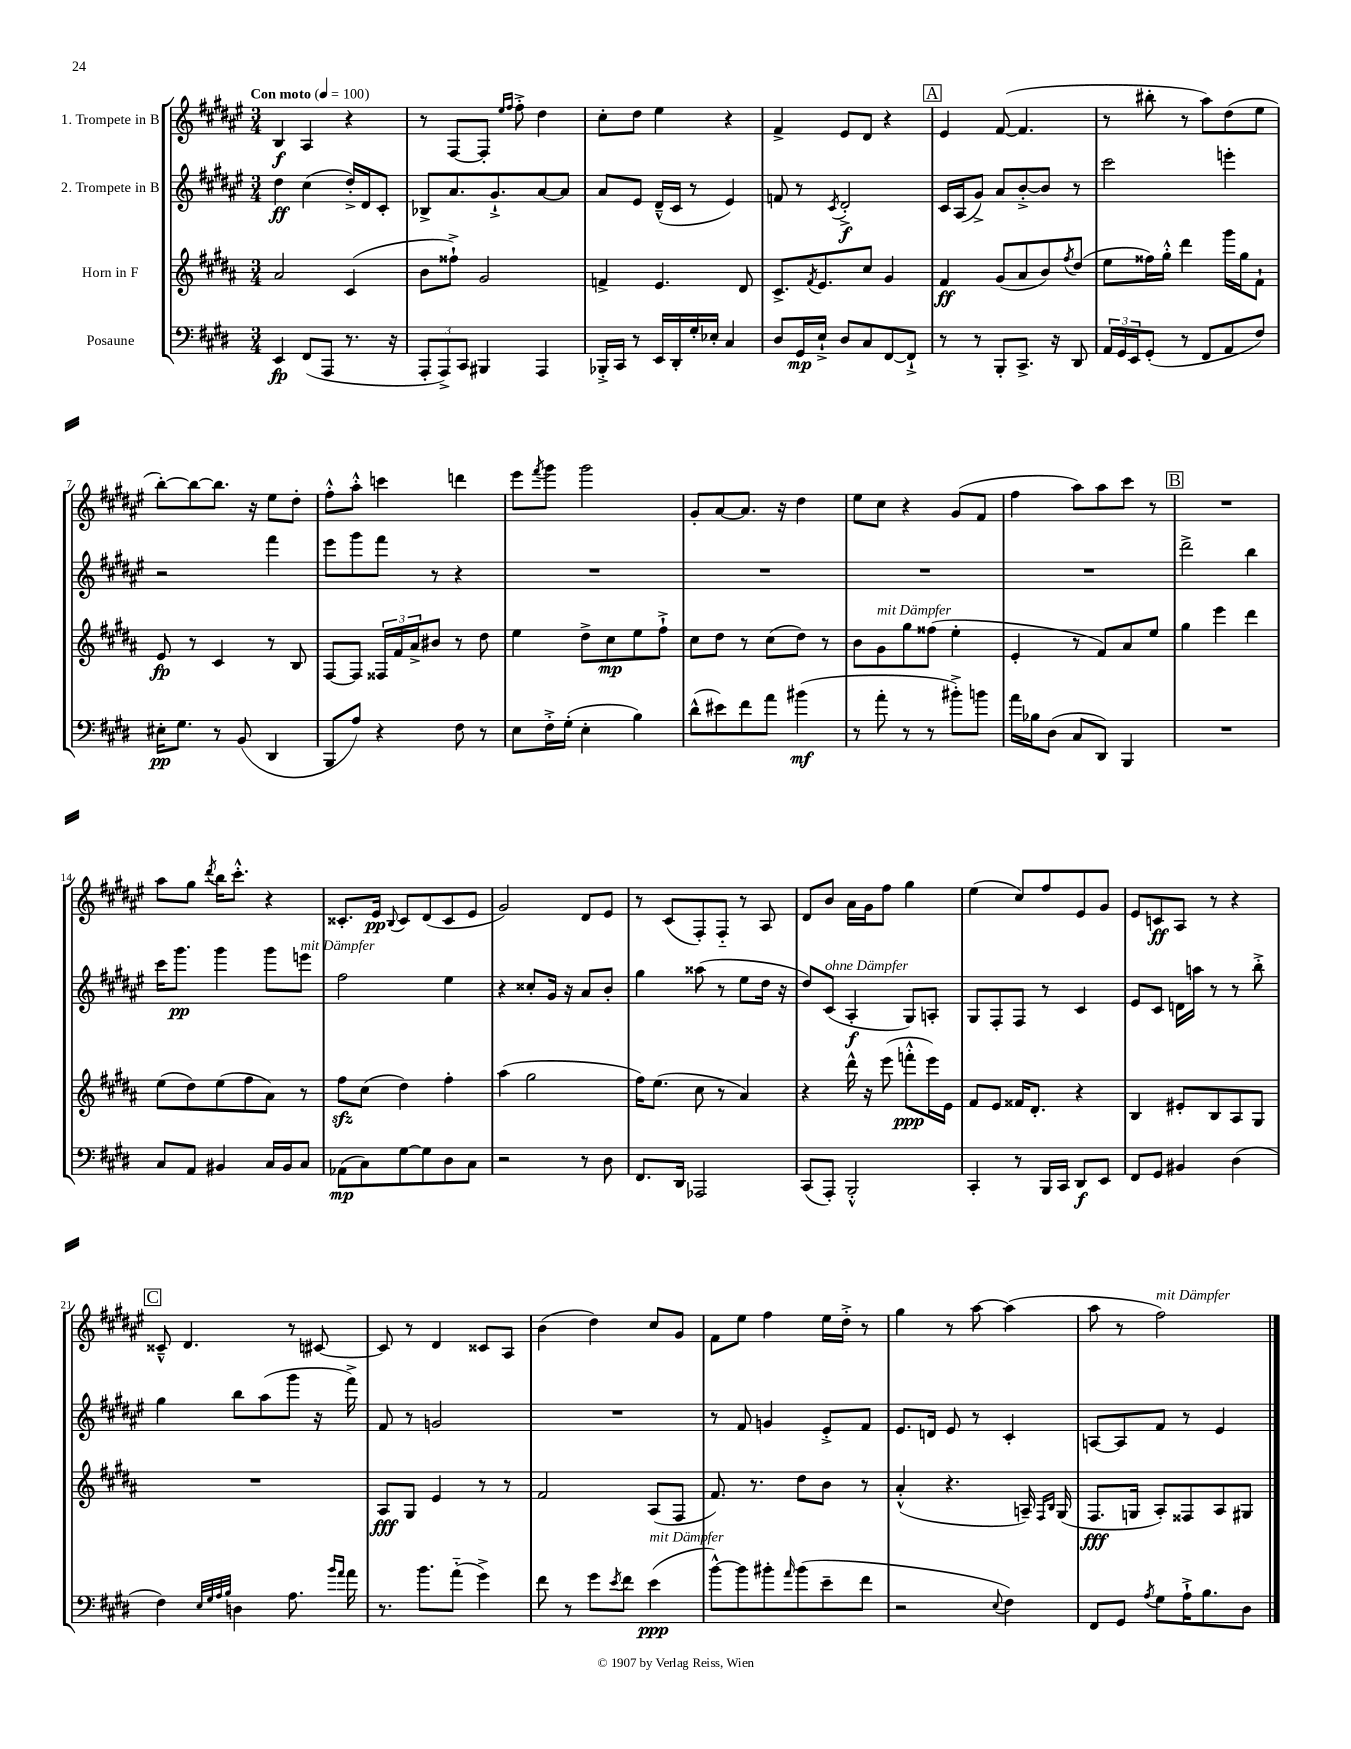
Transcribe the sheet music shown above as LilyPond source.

<<
\new StaffGroup <<
\new Staff = "s0" \with { instrumentName = "1. Trompete in B" } {
    \clef treble \key fis \major \numericTimeSignature \time 3/4 \tempo "Con moto" 4 = 100
    b4\f ais4 r4 |
    r8 fis8~ fis8-. \grace { eis''16 fis''16 } fis''8-.-> dis''4 |
    cis''8-. dis''8 eis''4 r4 |
    fis'4-> eis'8 dis'8 r4 |
    \mark \markup { \box "A" } eis'4 fis'8~( fis'4. |
    r8 bis''8-. r8 ais''8) dis''8( eis''8 |
    b''8~-.) b''8~ b''8. r16 eis''8 dis''8-. |
    fis''8-.-^ ais''8-.-^ c'''4 d'''4 |
    eis'''8 \acciaccatura { fis'''8 } gis'''8 gis'''2 |
    gis'8-. ais'8~ ais'8. r16 dis''4 |
    eis''8 cis''8 r4 gis'8( fis'8 |
    fis''4 ais''8) ais''8 cis'''8 r8 |
    \mark \markup { \box "B" } R2. |
    ais''8 gis''8 \acciaccatura { dis'''8 } b''16 cis'''8.-.-^ r4 |
    cisis'8.-. eis'16\pp \appoggiatura { b8 } cisis'8 dis'8( cisis'8 eis'8 |
    gis'2) dis'8 eis'8 |
    r8 cis'8( fis8-.) fis8-_ r8 ais8 |
    dis'8 b'8 ais'16 gis'16 fis''8 gis''4 |
    eis''4( cis''8) fis''8 eis'8 gis'8 |
    eis'8 c'8\ff ais8 r8 r4 |
    \mark \markup { \box "C" } cisis'8---^ dis'4. r8 cis'8~ |
    cis'8 r8 dis'4 cisis'8 ais8 |
    b'4( dis''4) cis''8 gis'8 |
    fis'8 eis''8 fis''4 eis''16 dis''16-.-> r8 |
    gis''4 r8 ais''8~ ais''4( |
    ais''8 r8 fis''2^\markup { \italic "mit Dämpfer" }) \bar "|." |
}
\new Staff = "s1" \with { instrumentName = "2. Trompete in B" } {
    \clef treble \key fis \major \numericTimeSignature \time 3/4
    dis''4\ff cis''4( dis''16-.->) dis'16 cis'8-. |
    bes8-> ais'8. gis'8.-!-> ais'8~ ais'8 |
    ais'8 eis'8 dis'16---^( cis'16 r8 eis'4) |
    f'8 r8 \acciaccatura { cis'8 } dis'2-.->\f |
    \mark \markup { \box "A" } cis'16 ais16( gis'8->) ais'8 b'8~-.-> b'8 r8 |
    cis'''2 e'''4-. |
    r2 fis'''4 |
    eis'''8 gis'''8 fis'''8 r8 r4 |
    R2. |
    R2. |
    R2. |
    R2. |
    \mark \markup { \box "B" } dis'''2-> b''4 |
    cis'''16 gis'''8.\pp gis'''4 gis'''8 e'''8^\markup { \italic "mit Dämpfer" } |
    fis''2 eis''4 |
    r4 cisis''8-. gis'16 r16 ais'8 b'8-. |
    gis''4 aisis''8( r8 eis''8 dis''16 r16 |
    dis''8) cis'8^\markup { \italic "ohne Dämpfer" }( ais4-.\f gis8) a8-. |
    gis8 fis8-. fis8 r8 cis'4 |
    eis'8 cis'8 d'16 a''16 r8 r8 b''8-.-> |
    \mark \markup { \box "C" } gis''4 b''8 ais''8( gis'''8 r16 fis'''16->) |
    fis'8 r8 g'2 |
    R2. |
    r8 fis'8 g'4 eis'8-.-> fis'8 |
    eis'8. d'16 eis'8 r8 cis'4-. |
    a8~ a8 fis'8 r8 eis'4 \bar "|." |
}
\new Staff = "s2" \with { instrumentName = "Horn in F" } {
    \clef treble \key b \major \numericTimeSignature \time 3/4
    ais'2 cis'4( |
    b'8 fisis''8-!->) gis'2 |
    f'4-> e'4. dis'8 |
    cis'8.-> \acciaccatura { fis'8 } e'8. cis''8 gis'4 |
    \mark \markup { \box "A" } fis'4\ff gis'8( ais'8 b'8) \acciaccatura { fis''8 } dis''8( |
    e''8 fisis''16) gis''16-.-^ dis'''4 gis'''16 gis''16 fis'8-! |
    e'8\fp r8 cis'4 r8 b8 |
    fis8~ fis8 \tuplet 3/2 { fisis16 fis'16 ais'16-> } bis'8 r8 dis''8 |
    e''4 dis''8-> cis''8\mp e''8 fis''8-!-> |
    cis''8 dis''8 r8 cis''8( dis''8) r8 |
    b'8 gis'8^\markup { \italic "mit Dämpfer" } gis''8 fisis''8( e''4-. |
    e'4-. r8 fis'8) ais'8 e''8 |
    \mark \markup { \box "B" } gis''4 e'''4 dis'''4 |
    e''8( dis''8) e''8( fis''8 ais'8) r8 |
    fis''8\sfz cis''8( dis''4) fis''4-. |
    ais''4( gis''2 |
    fis''16) e''8.( cis''8 r8 ais'4) |
    r4 dis'''16-^ r16 e'''8( f'''8-.-^\ppp e'''16) e'16 |
    fis'8 e'8 fisis'16 dis'8.-. r4 |
    b4 eis'8-. b8 ais8 gis8 |
    \mark \markup { \box "C" } R2. |
    ais8\fff gis8 e'4 r8 r8 |
    fis'2 ais8( fis8 |
    fis'8.) r8. dis''8 b'8 r8 |
    ais'4-.-^( r4. a16--) \grace { fis16 b16 } gis16( |
    fis8.\fff g16 ais8-.) fisis8 ais8 gis8 \bar "|." |
}
\new Staff = "s3" \with { instrumentName = "Posaune" } {
    \clef bass \key e \major \numericTimeSignature \time 3/4
    e,4\fp fis,8( a,,8 r8. r16 |
    \tuplet 3/2 { a,,8-. a,,8->) cis,8 } bis,,4 a,,4 |
    bes,,16-.-> cis,16 r8 e,16 dis,16-. gis16-. ees16-. cis4 |
    dis8 gis,16\mp e16-!-> dis8 cis8 fis,8~ fis,8-!-> |
    \mark \markup { \box "A" } r8 r8 b,,8-. cis,8.-> r16 dis,8 |
    \tuplet 3/2 { a,16 gis,16 e,16 } gis,8-.( r8 fis,8 a,8 fis8) |
    eis16-.\pp gis8. r8 b,8( dis,4 |
    b,,8 a8) r4 fis8 r8 |
    e8 fis16-.-> gis16-.( e4-. b4) |
    dis'8-^( eis'8) fis'8 a'8 bis'4\mf( |
    r8 a'8-. r8 r8 bis'8-.->) b'8 |
    a'16 bes16 dis8( cis8 dis,8) b,,4 |
    \mark \markup { \box "B" } R2. |
    cis8 a,8 bis,4 cis16 bis,16 cis8 |
    aes,8\mp( cis8) gis8~ gis8 dis8 cis8 |
    r2 r8 dis8 |
    fis,8. dis,16 aes,,2 |
    cis,8( a,,8-.) b,,2-.-^ |
    cis,4-. r8 b,,16 cis,16 dis,8\f e,8 |
    fis,8 gis,8 bis,4 dis4( |
    \mark \markup { \box "C" } fis4) \grace { e32 gis32 a32 b32 } d4 a8. \grace { b'16 a'16 } a'16 |
    r8. b'8. a'8-_( gis'4->) |
    fis'8 r8 gis'8 \acciaccatura { e'8 } fis'8 e'4\ppp^\markup { \italic "mit Dämpfer" }( |
    b'8~-^) b'8 bis'8-. \grace { a'16 } bis'8( e'8-- fis'8 |
    r2 \appoggiatura { e8 } fis4) |
    fis,8 gis,8 \acciaccatura { a8 } gis8 a16-!-> b8. dis8 \bar "|." |
}
>>
>>
